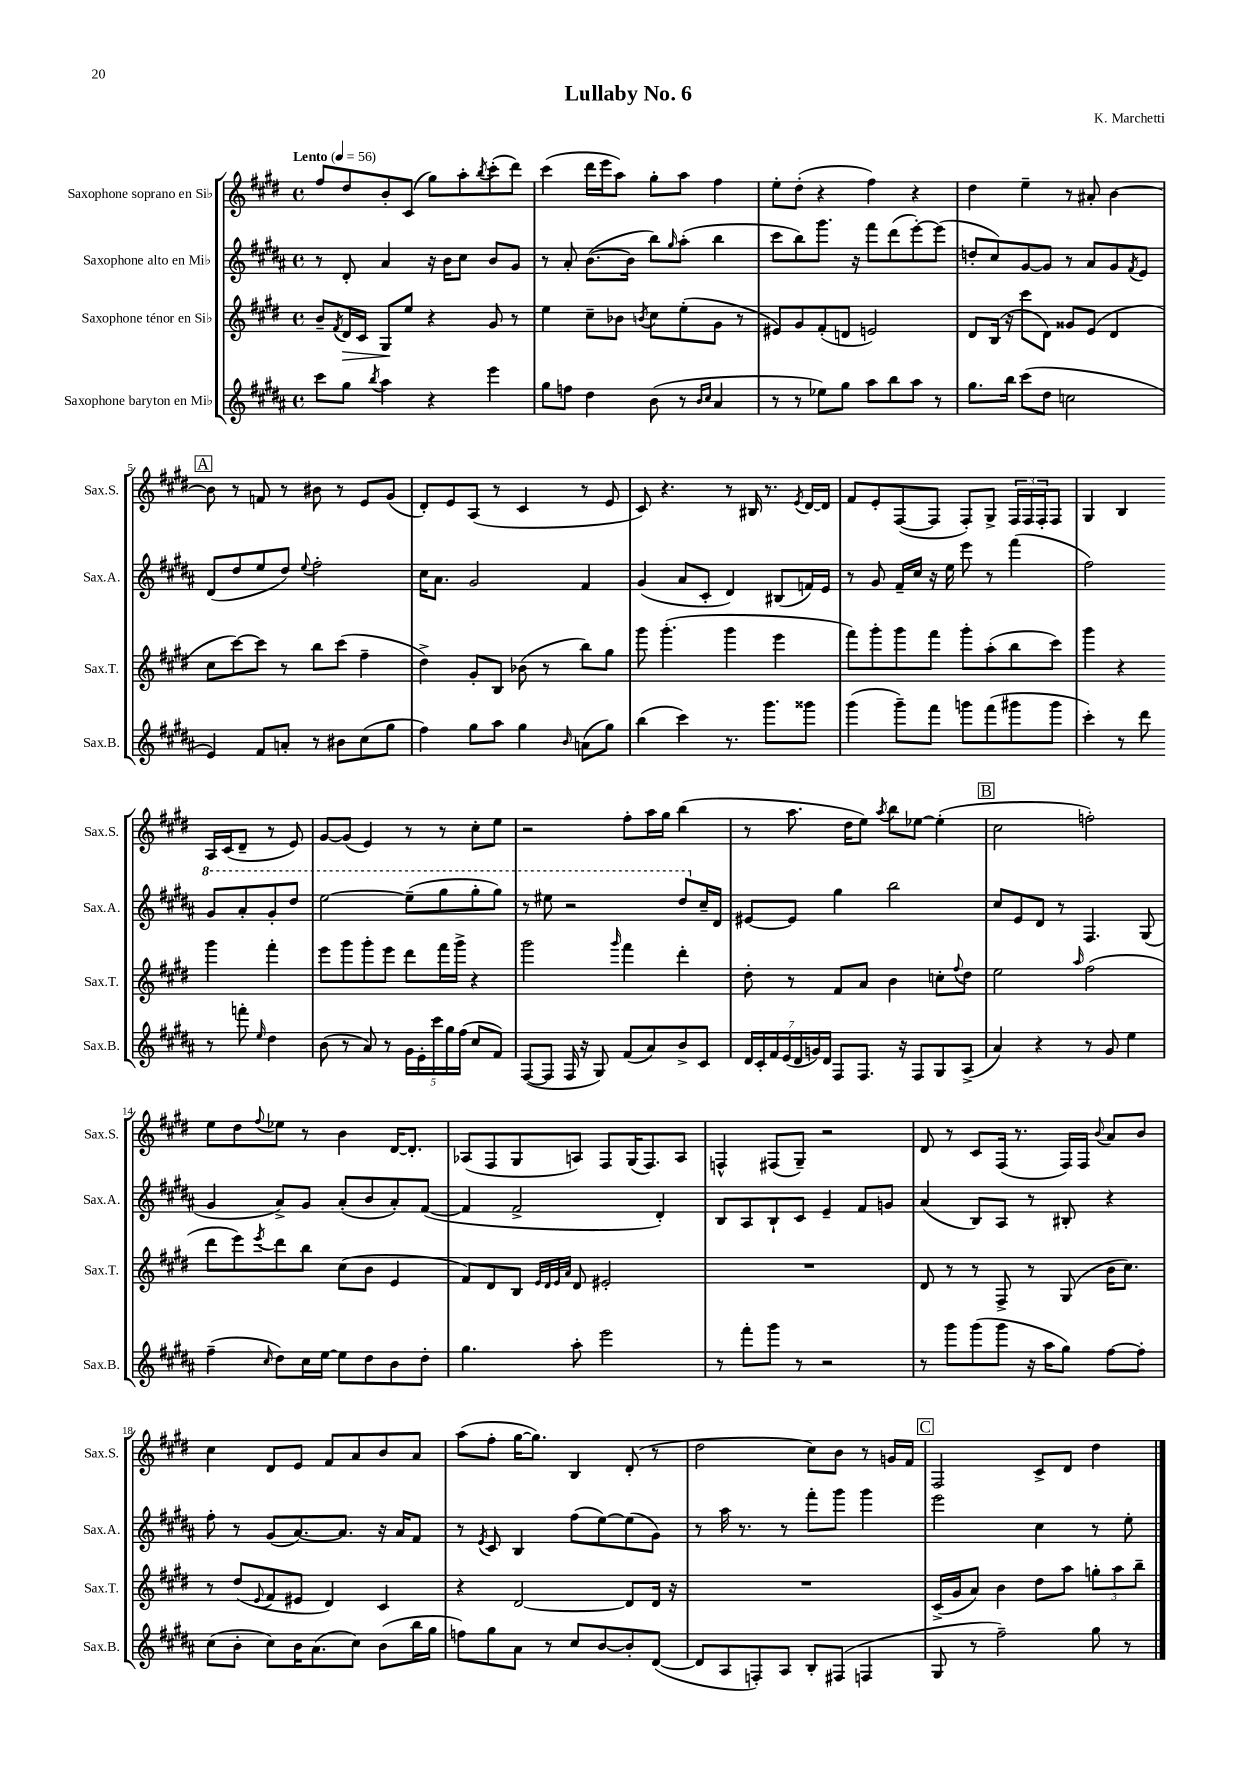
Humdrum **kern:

**kern	**kern	**dynam	**kern	**kern
*part4	*part3	*part3	*part2	*part1
*staff4	*staff3	*staff3	*staff2	*staff1
*I"Saxophone baryton en Mi♭	*I"Saxophone ténor en Si♭	*	*I"Saxophone alto en Mi♭	*I"Saxophone soprano en Si♭
*I'Sax.B.	*I'Sax.T.	*	*I'Sax.A.	*I'Sax.S.
*clefG2	*clefG2	*	*clefG2	*clefG2
*k[f#c#g#d#a#]	*k[f#c#g#d#]	*	*k[f#c#g#d#a#]	*k[f#c#g#d#]
*M4/4	*M4/4	*	*M4/4	*M4/4
*met(c)	*met(c)	*	*met(c)	*met(c)
*MM56	*MM56	*	*MM56	*MM56
=1	=1	=1	=1	=1
!	!	!	!	!LO:TX:a:B:t=Lento
8ccc#\L	8b~/L	.	8r	8ff#/L
.	8qf#/	.	.	.
!	!	!LO:HP:b	!	!
8gg#\J	16d#/L	>	8d#'/	8dd#/
.	16c#/JJ	.	.	.
8qbb/	.	.	.	.
4aa#\	8G#/L	.	4a#/	8b'/
.	8ee/J	]	.	(8c#/J
4r	4r	.	16r	8gg#\L)
.	.	.	16b\KL	.
.	.	.	8cc#\J	8aa'\
.	.	.	.	8qbb/
4eee\	8g#/	.	8b/L	(8ccc#'\
.	8r	.	8g#/J	8ddd#\J)
=2	=2	=2	=2	=2
8gg#\L	4ee\	.	8r	(4ccc#\
8ffn\J	.	.	8a#'/	.
4dd#\	8cc#~\L	.	([8.b\L	16ddd#\LL
.	.	.	.	16eee\J
.	8b-X\J	.	.	8aa\J)
.	.	.	16b\Jk]	.
.	8qbn/	.	.	.
(8b\	8cc#\L	.	8bb\L)	8gg#'\L
.	.	.	16qqgg#/	.
8r	(8ee'\	.	(8aa#'\J	8aa\J
16qqb/LL	.	.	.	.
16qqcc#/JJ	.	.	.	.
4a#/	8g#\J	.	4bb\	4ff#\
.	8r	.	.	.
=3	=3	=3	=3	=3
8r	8e#X/L)	.	8ccc#\L	8ee'\L
8r	8g#/	.	8bb\)	(8dd#'\J
8ee-X\L)	(8f#'/	.	8.ggg#\J	4r
8gg#\J	8dn/J	.	.	.
.	.	.	16r	.
8aa#\L	2en/)	.	8fff#\L	4ff#\)
8bb\	.	.	(8ddd#\	.
8aa#\J	.	.	[8eee'\)	4r
8r	.	.	(8eee\J]	.
=4	=4	=4	=4	=4
8.gg#\L	8d#/L	.	8ddn'/L	4dd#\
.	(16B/Jk	.	8cc#/)	.
16bb\Jk	16r	.	.	.
(8ccc#\L	8ccc#\L	.	[8g#/	4ee~\
8dd#\J	8d#\J)	.	8g#/J]	.
2ccn\	8g##X/L	.	8r	8r
.	(8e/J	.	8a#/L	8a#X'/
.	4d#/	.	8g#/	[4b\
.	.	.	8qf#/	.
.	.	.	8e/J	.
!!LO:LB:g=z
!!LO:REH:place=s1:t=A
=5	=5	=5	=5	=5
4e/)	8cc#\L	.	(8d#/L	8b\]
.	[8ccc#\)	.	8dd#/	8r
8f#/L	8ccc#\J]	.	8ee/	8fn/
8an'/J	8r	.	8dd#/J)	8r
.	.	.	8qqee/	.
8r	8bb\L	.	2ff#'\	8b#X\
8b#X\L	(8ccc#\J	.	.	8r
(8cc#\	4ff#~\	.	.	8e/L
8gg#\J	.	.	.	(8g#/J
=6	=6	=6	=6	=6
4ff#\)	4dd#^\)	.	16cc#\KL	8d#'/L)
.	.	.	8.a#\J	.
.	.	.	.	8e/
8gg#\L	8g#'/L	.	2g#/	(8A/J
8aa#\J	8B/J	.	.	8r
4gg#\	(8b-X\	.	.	4c#/
.	8r	.	.	.
16qqb/	.	.	.	.
(8an\L	8bb\L)	.	4f#/	8r
8gg#\J)	8gg#\J	.	.	8e/
=7	=7	=7	=7	=7
(4bb\	8ggg#\	.	(4g#/	8c#/)
.	(4.ggg#'\	.	.	4.r
4ccc#\)	.	.	8a#/L	.
.	.	.	8c#'/J	.
8.r	4ggg#\	.	4d#/)	8r
.	.	.	.	16B#X/
8.ggg#\L	.	.	.	8.r
.	4eee\	.	(8B#X/L	.
.	.	.	.	8qe/
8ggg##X\J	.	.	16fn/L)	[16d#/LL
.	.	.	16e/JJ	16d#/JJ]
=8	=8	=8	=8	=8
(4ggg#\	8fff#\L)	.	8r	8f#/L
.	8ggg#'\	.	8g#/	8e'/
8ggg#~\L)	8ggg#\	.	16f#~/LL	([8F#/
.	.	.	16cc#/JJ	.
8fff#\J	8fff#\J	.	16r	8F#/J]
.	.	.	16ee\	.
8gggn\L	8ggg#'\L	.	8eee\	8F#'/L)
(8fff#\	(8aa'\	.	8r	8G#^/J
8ggg#X\	8bb\	.	(4fff#\	24F#/LL
.	.	.	.	24F#/
.	.	.	.	24F#'/J
8ggg#\J	8ccc#\J)	.	.	8F#/J
=9	=9	=9	=9	=9
4ccc#'\)	4ggg#\	.	2ff#\)	4G#/
8r	4r	.	.	4B/
8ddd#\	.	.	.	.
*	*	*	*8va	*
8r	4ggg#\	.	8gg#/L	16A/LL
.	.	.	.	(16c#/J
8fffn'\	.	.	8aa#'/	8d#~/J
16qqee/	.	.	.	.
4dd#\	4fff#'\	.	8gg#'/	8r
.	.	.	8ddd#/J	8e/)
!!LO:LB:g=z
=10	=10	=10	=10	=10
(8b\	8eee\L	.	[2eee\	[8g#/L
8r	8ggg#\	.	.	(8g#/J]
8a#/)	8ggg#'\	.	.	4e/)
8r	8eee\J	.	.	.
20g#\LL	8ddd#\L	.	(8eee~\L]	8r
20e'\	.	.	.	.
20ccc#\	.	.	.	.
.	16fff#\L	.	8ggg#\	8r
20gg#\	.	.	.	.
.	16ggg#^\JJ	.	.	.
(20ff#\JJ	.	.	.	.
8cc#/L	4r	.	8ggg#'\	8cc#'\L
8f#/J)	.	.	8ggg#\J)	8ee\J
=11	=11	=11	=11	=11
([8F#/L	2ggg#\	.	8r	2r
8F#/J]	.	.	8eee#X\	.
16F#/	.	.	2r	.
16r	.	.	.	.
8G#/)	.	.	.	.
.	16qqggg#/	.	.	.
(8f#/L	4fff#\	.	.	8ff#'\L
8a#/)	.	.	.	16aa\L
.	.	.	.	16gg#\JJ
8b^/	4ddd#'\	.	8ddd#/L	(4bb\
*	*	*	*X8va	*
8c#/J	.	.	16cc#~/L	.
.	.	.	16d#/JJ	.
=12	=12	=12	=12	=12
28d#/LL	8dd#'\	.	[8e#X/L	8r
28c#'/	.	.	.	.
28f#/	.	.	.	.
(28e/	.	.	.	.
.	8r	.	8e#/J]	8.aa\
28d#/	.	.	.	.
28gn/)	.	.	.	.
28d#/JJ	.	.	.	.
8F#/L	8f#/L	.	4gg#\	.
.	.	.	.	16dd#\KL
8.F#/J	8a/J	.	.	8ee\J)
.	.	.	.	8qaa/
.	4b\	.	2bb\	8bb\L
16r	.	.	.	.
8F#/L	.	.	.	[8ee-X\J
8G#/	8ccn'\L	.	.	(4ee-'\]
.	8qqff#/	.	.	.
(8A#^/J	8dd#\J	.	.	.
!!LO:REH:place=s1:t=B
=13	=13	=13	=13	=13
4a#/)	2ee\	.	8cc#/L	2cc#\
.	.	.	8e/	.
4r	.	.	8d#/J	.
.	.	.	8r	.
.	16qqaa/	.	.	.
8r	(2ff#\	.	4.F#/	2ffn'\)
8g#/	.	.	.	.
4ee\	.	.	.	.
.	.	.	(8G#/	.
!!LO:LB:g=z
=14	=14	=14	=14	=14
(4ff#~\	8ddd#\L	.	4g#/	8ee\L
.	8eee\)	.	.	8dd#\
16qqcc#/	8qeee/	.	.	8qqff#/
8dd#\L)	8ddd#\	.	8a#^/L)	8ee-X\J
16cc#\L	8bb\J	.	8g#/J	8r
[16ee\JJ	.	.	.	.
8ee\L]	(8cc#\L	.	(8a#'/L	4b\
8dd#\	8b\J	.	8b/	.
8b\	4e/	.	8a#'/)	[16d#/KL
.	.	.	.	8.d#'/J]
8dd#'\J	.	.	([8f#/J	.
=15	=15	=15	=15	=15
4.gg#\	8f#/L)	.	4f#/]	(8A-X/L
.	8d#/	.	.	8F#/
.	8B/J	.	2f#^/	8G#/
.	32qqe/LLL	.	.	.
.	32qqd#/	.	.	.
.	32qqe/	.	.	.
.	32qqa/JJJ	.	.	.
8aa#'\	8d#/	.	.	8An/J)
2eee\	2e#X'/	.	.	8F#/L
.	.	.	.	(16G#/K
.	.	.	.	8.F#/)
.	.	.	4d#'/)	.
.	.	.	.	8A/J
=16	=16	=16	=16	=16
8r	1r	.	8B/L	4Fn^^/
8fff#'\L	.	.	8A#/	.
8ggg#\J	.	.	8B`/	(8F#X/L
8r	.	.	8c#/J	8G#~/J)
2r	.	.	4e~/	2r
.	.	.	8f#/L	.
.	.	.	8gn/J	.
=17	=17	=17	=17	=17
8r	8d#/	.	(4a#/	8d#/
8ggg#\L	8r	.	.	8r
(8ggg#\	8r	.	8B/L)	8c#/L
8ggg#\J	8F#^/	.	8A#/J	(16F#/Jk
.	.	.	.	8.r
16r	8r	.	8r	.
16aa#\KL	.	.	.	.
8gg#\J)	(8G#/	.	8B#X'/	16F#/LL)
.	.	.	.	16F#/JJ
.	.	.	.	8qqb/
[8ff#\L	16b\KL	.	4r	8a/L
.	8.cc#\J)	.	.	.
8ff#'\J]	.	.	.	8b/J
!!LO:LB:g=z
=18	=18	=18	=18	=18
(8cc#\L	8r	.	8ff#'\	4cc#\
8b'\J	(8dd#/L	.	8r	.
.	8qqe/	.	.	.
8cc#\L)	8f#/	.	(8g#/L	8d#/L
16b\K	8e#X/J	.	[8.a#/)	8e/J
(8.a#\	.	.	.	.
.	4d#/)	.	.	8f#/L
.	.	.	8.a#/J]	.
8cc#\J)	.	.	.	8a/
(8b\L	4c#/	.	16r	8b/
.	.	.	16a#/KL	.
16bb\L	.	.	8f#/J	8a/J
16gg#\JJ	.	.	.	.
=19	=19	=19	=19	=19
8ffn\L)	4r	.	8r	(8aa\L
.	.	.	8qe/	.
8gg#\	.	.	8c#/	8ff#'\J
8a#\J	[2d#/	.	4B/	[16gg#\KL
.	.	.	.	8.gg#\J])
8r	.	.	.	.
8cc#/L	.	.	(8ff#\L	4B/
[8b/	.	.	[8ee\)	.
8b'/]	8d#/L]	.	(8ee\]	(8d#'/
([8d#/J	16d#/Jk	.	8g#\J)	8r
.	16r	.	.	.
=20	=20	=20	=20	=20
8d#/L]	1r	.	8r	2dd#\
8A#/	.	.	16aa#\	.
.	.	.	8.r	.
8Fn'/)	.	.	.	.
8A#/J	.	.	8r	.
8B'/L	.	.	8fff#'\L	8cc#\L)
(8F#X/J	.	.	8ggg#\J	8b\J
4Fn/	.	.	4ggg#\	8r
.	.	.	.	16gn/LL
.	.	.	.	16f#/JJ
!!LO:REH:place=s1:t=C
=21	=21	=21	=21	=21
8G#/	(16c#^/LL	.	2eee\	2F#/
.	16g#/J	.	.	.
8r	8a/J)	.	.	.
2ff#~\)	4b\	.	.	.
.	8dd#\L	.	4cc#\	8c#^/L
.	8aa\J	.	.	8d#/J
8gg#\	12ggn'\L	.	8r	4dd#\
.	12aa\	.	.	.
8r	.	.	8ee'\	.
.	12bb~\J	.	.	.
==	==	==	==	==
*-	*-	*-	*-	*-
